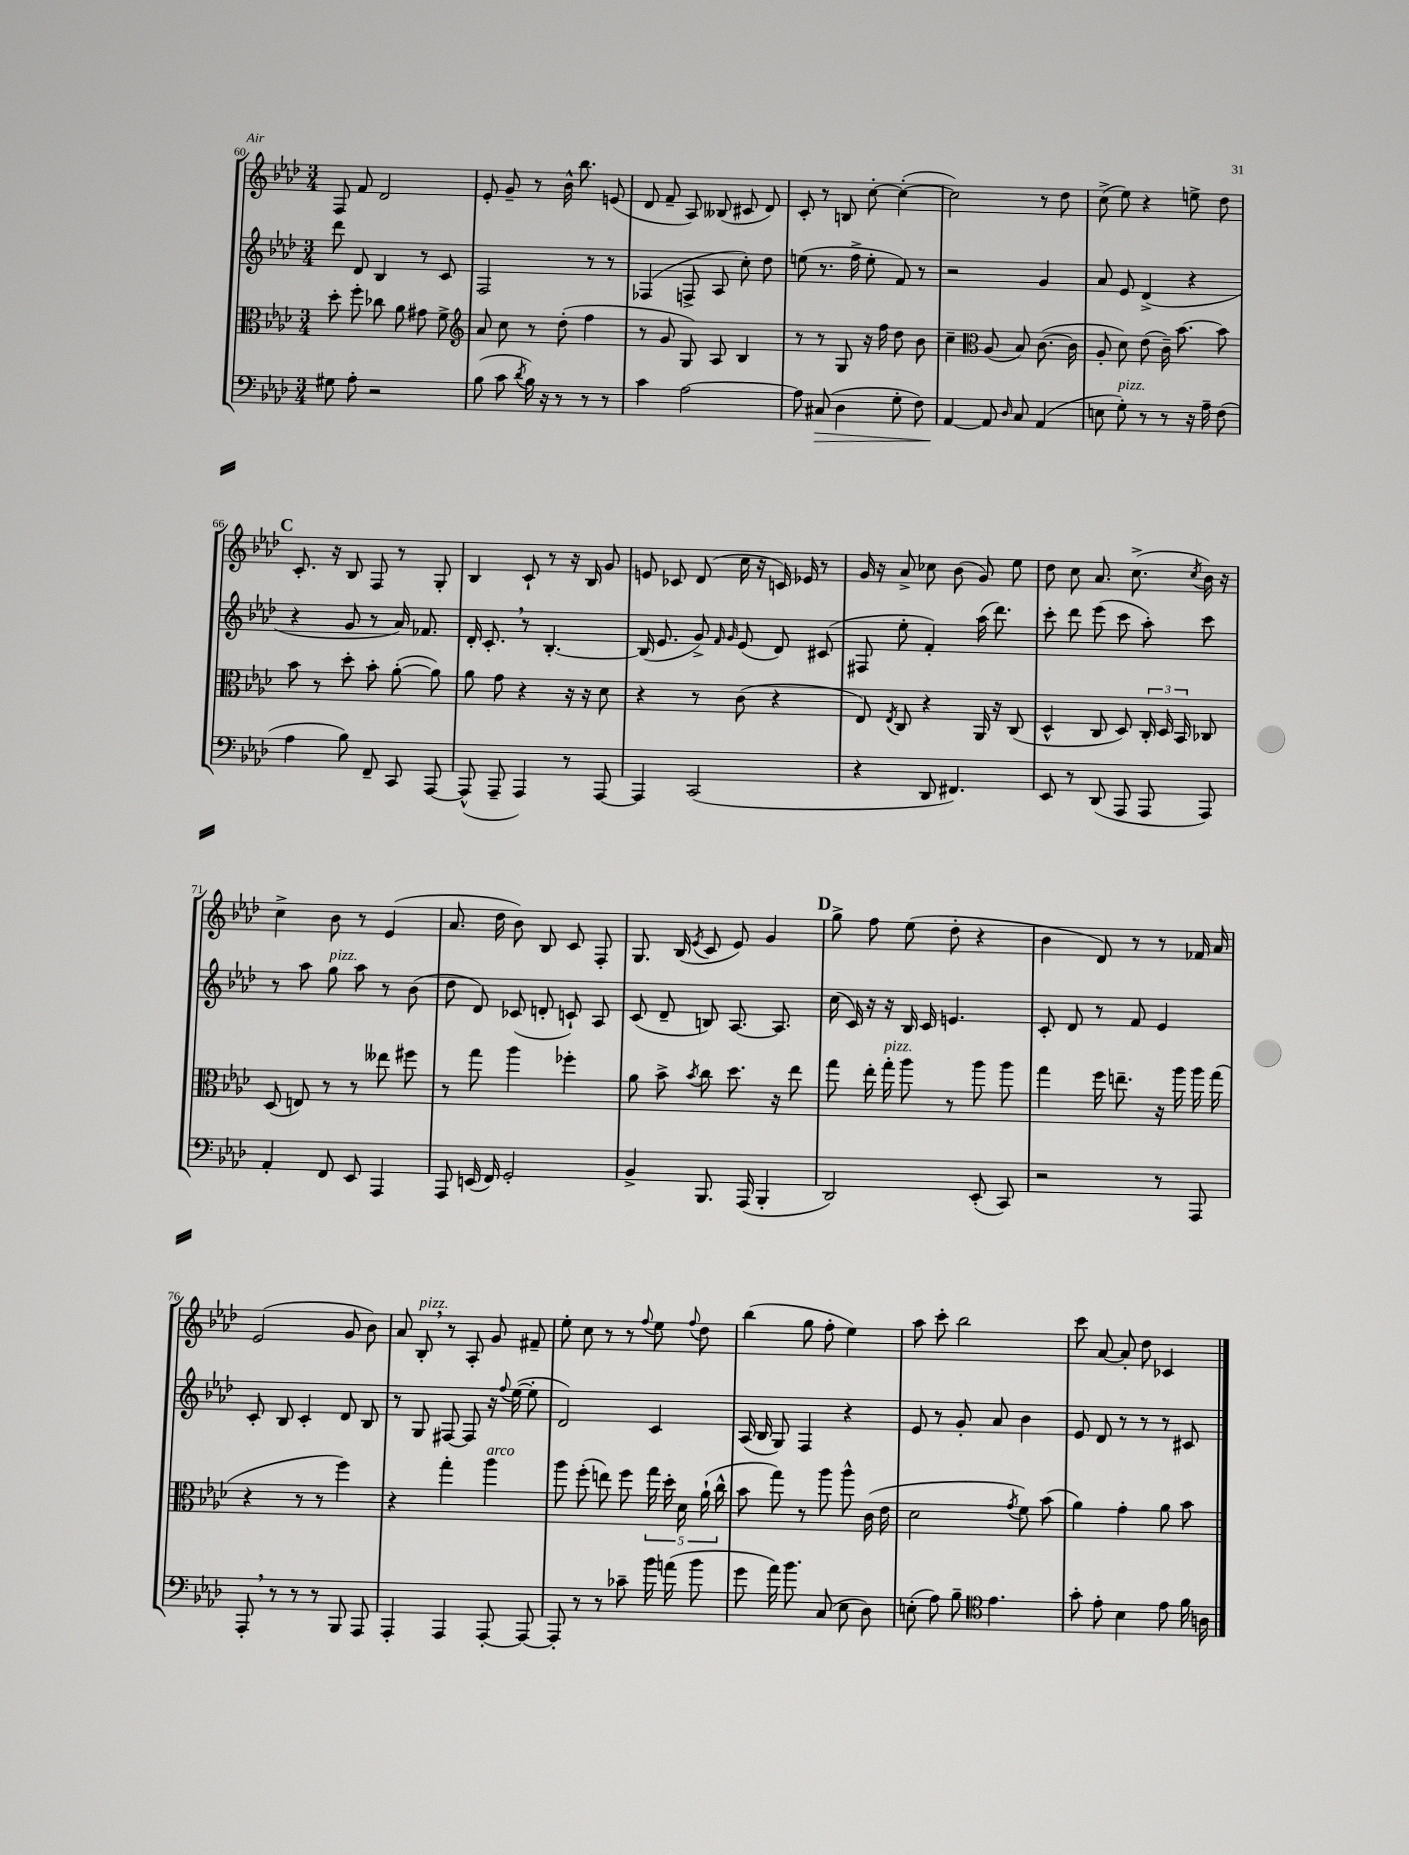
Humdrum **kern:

**kern	**dynam	**kern	**kern	**kern
*part4	*part4	*part3	*part2	*part1
*staff4	*staff4	*staff3	*staff2	*staff1
*clefF4	*	*clefC3	*clefG2	*clefG2
*k[b-e-a-d-]	*	*k[b-e-a-d-]	*k[b-e-a-d-]	*k[b-e-a-d-]
*M3/4	*	*M3/4	*M3/4	*M3/4
=60	=60	=60	=60	=60
8G#X\	.	8dd-'\	8ddd-\	8F/
8A-'\	.	8ff'\	8d-/	8f/
2r	.	8cc-X\	4B-/	2d-/
.	.	8a-\	.	.
.	.	8g#X\	8r	.
.	.	8f^\	8c/	.
=61	=61	=61	=61	=61
*	*	*clefG2	*	*
(8B-\	.	8a-/	2F/	8e-'/
8c\	.	8cc\	.	8g~/
8qd-/	.	.	.	.
16B-\)	.	8r	.	8r
16r	.	.	.	.
8r	.	(8dd-'\	.	16b-^^\
.	.	.	.	8.bb-\
8r	.	4ff\	8r	.
8r	.	.	8r	(8en/
=62	=62	=62	=62	=62
4c\	.	8r	(4F-X/	8d-/
.	.	8g/	.	8f~/
[2A-\	.	8G/)	8Fn^/	8A-/)
.	.	8A-/	8A-/	(8B--X/
.	.	4B-/	8cc'\)	8c#X/
.	.	.	8dd-\	8d-/)
=63	=63	=63	=63	=63
8A-\]	.	8r	(8een\	8c'/
!	!LO:HP:b	!	!	!
(8C#X/	>	8r	8.r	8r
4D-\	.	8G/	.	8Bn/
.	.	.	16ff^\	.
.	.	16r	8ee'\	[8cc'\
.	.	16ff\	.	.
8G'\	.	8dd-\	8f/)	(4cc'\_
8F\)	.	8b-\	8r	.
=64	=64	=64	=64	=64
[4AA-/	.	4cc~\	2r	2cc\])
*	*	*clefC3	*	*
8AA-/]	]	(8A-/	.	.
16qqD-/	.	.	.	.
8C/	.	8B-/)	.	.
(4AA-/	.	([8.c\	4g/	8r
.	.	.	.	8dd-\
.	.	16c\]	.	.
=65	=65	=65	=65	=65
8En\	.	8A-'/	8a-/	(8cc^\
!LO:TX:a:i:t=pizz.	!	!	!	!
8G'\)	.	8d-\)	8e-/	8ee-\)
8r	.	(8e-\	(4d-^/	4r
8r	.	16c~\)	.	.
.	.	[8.b-\	.	.
16r	.	.	4r	8een^\
16A-~\	.	.	.	.
(8F\	.	8b-\]	.	8dd-\
!!LO:LB:g=z
!!LO:REH:place=s1:t=C
=66	=66	=66	=66	=66
4A-\	.	8b-\	4r	8.c'/
.	.	8r	.	.
.	.	.	.	16r
8B-\)	.	8dd-'\	8g/	8B-/
8FF~/	.	8b-'\	8r	8F/
8CC/	.	([8a-'\	16a-/)	8r
.	.	.	8.f-X/	.
[8AAA-/	.	8a-\])	.	8G'/
=67	=67	=67	=67	=67
(8AAA-^^/]	.	8a-\	16d-'/	4B-/
.	.	.	8.c',/	.
8AAA-~/	.	8g\	.	.
4AAA-/)	.	4r	8r	8c`/
.	.	.	[4.B-'/	8r
8r	.	16r	.	16r
.	.	16r	.	16B-/
[8AAA-/	.	8d-\	.	8g/
=68	=68	=68	=68	=68
4AAA-/]	.	4r	(16B-/]	8en/
.	.	.	8.e-/	.
.	.	.	.	8c-X/
(2CC/	.	8r	8g^/)	(8d-/
.	.	.	16qqf/	.
.	.	.	16qqg/	.
.	.	(8c\	(8e-/	16cc\
.	.	.	.	16r
.	.	4r	8d-/)	16cn/)
.	.	.	.	16e-X/
.	.	.	(8c#X/	8r
=69	=69	=69	=69	=69
4r	.	8E-/)	8F#X/	16g/
.	.	.	.	16r
.	.	8qE-/	.	.
.	.	8C/	8ee-'\	8a-^/
8DD-/	.	4r	4f'/)	8cc-X\
4.FF#X/)	.	.	.	(8b-\
.	.	16AA-/	(16aa-\	8g/)
.	.	16r	8.ddd-\)	.
.	.	(8C/	.	8ee-\
=70	=70	=70	=70	=70
8EE-/	.	4D-^^/	8ccc'\	8dd-\
8r	.	.	8ddd-\	8cc\
(8DD-/	.	8C/	(8eee-\	8.a-/
8AAA-/	.	8D-/)	8ccc\	.
.	.	.	.	(8.cc^\
8AAA-/	.	24C'/	8aa-'\)	.
.	.	24D-/	.	.
.	.	24BB-/	.	.
.	.	.	.	8qcc/
8AAA-/)	.	8C-X/	8ccc\	16b-\)
.	.	.	.	16r
!!LO:LB:g=z
=71	=71	=71	=71	=71
4AA-'/	.	(8D-/	8r	4cc^\
.	.	8En/)	8aa-\	.
!	!	!	!LO:TX:a:i:t=pizz.	!
8FF/	.	8r	8gg\	8b-\
8EE-/	.	8r	8aa-\	8r
4AAA-/	.	8ee--X\	8r	(4e-/
.	.	8ff#X\	(8b-\	.
=72	=72	=72	=72	=72
8AAA-/	.	8r	8dd-\	8.a-/
(16EEn/	.	8gg\	8d-/)	.
16FF/)	.	.	.	16dd-\
2GG'/	.	4aa-\	(8c-X/	8b-\)
.	.	.	8dn'/	8B-/
.	.	4ff-X'\	8cn`/)	8c/
.	.	.	8A-/	8F'/
=73	=73	=73	=73	=73
4BB-^/	.	8a-\	(8c/	8.G/
.	.	8b-^\	8d-~/	.
.	.	.	.	(16B-/
.	.	8qb-/	.	8qe-/
8.BBB-/	.	8cc\	8Bn/)	8c/
.	.	8.dd-\	[8.A-/	8e-/)
(16AAA-/	.	.	.	.
4BBB-'/	.	.	.	4g/
.	.	16r	8.A-/]	.
.	.	8ee-\	.	.
!!LO:REH:place=s1:t=D
=74	=74	=74	=74	=74
2DD-/)	.	8gg\	(16cc\	8gg^\
.	.	.	16c/)	.
.	.	16ee-'\	16r	8ff\
!	!	!LO:TX:a:i:t=pizz.	!	!
.	.	16gg'\	16r	.
.	.	8aa-\	16B-/	(8ee-\
.	.	.	16c/	.
.	.	8r	4.en/	8dd-'\
(8EE-'/	.	8aa-\	.	4r
8CC/)	.	8aa-\	.	.
=75	=75	=75	=75	=75
2r	.	4gg\	8c'/	4b-\
.	.	.	8d-/	.
.	.	16ff\	8r	8d-/)
.	.	8.een~\	.	.
.	.	.	8f/	8r
8r	.	16r	4e-/	8r
.	.	16aa-\	.	.
8AAA-/	.	16aa-\	.	16f-X/
.	.	(16gg\	.	16a-/
!!LO:LB:g=z
=76	=76	=76	=76	=76
8AAA-',/	.	4r	8c'/	(2e-/
8r	.	.	8B-/	.
8r	.	8r	4c'/	.
8r	.	8r	.	.
8BBB-/	.	4ff\)	8d-/	8g/
8AAA-/	.	.	8B-/	8b-\)
=77	=77	=77	=77	=77
4AAA-'/	.	4r	8r	8a-/
!	!	!	!	!LO:TX:a:i:t=pizz.
.	.	.	8G/	8B-',/
4AAA-/	.	4gg'\	[8F#X/	8r
.	.	.	8F#/]	8A-'/
!	!	!LO:TX:a:i:t=arco	!	!
[8AAA-'/	.	4aa-\	16r	8g/
.	.	.	8qqff/	.
.	.	.	([16ee-\	.
8AAA-/_	.	.	8ee-'\]	8f#X~/
=78	=78	=78	=78	=78
8AAA-'/]	.	8aa-\	2d-/)	8ee-'\
8r	.	(8ff'\	.	8cc\
8r	.	8een\)	.	8r
8c-X~\	.	8ff\	.	8r
.	.	.	.	8qqff/
16b-\	.	20gg\	4c/	8ee-\
.	.	20dd-'\	.	.
(16an\	.	.	.	.
.	.	20d-\	.	.
.	.	.	.	8qqff/
8b-\	.	.	.	8dd-\
.	.	(20a-`\	.	.
.	.	20cc^^\	.	.
=79	=79	=79	=79	=79
8g\	.	8b-\	(16A-/	(4bb-\
.	.	.	16B-/	.
16a-\)	.	8gg\)	8G/)	.
8.b-\	.	.	.	.
.	.	8r	4F/	8gg\
(8C/	.	8aa-\	.	8ff'\
8E-\	.	8aa-^^\	4r	4ee-\)
8D-\)	.	(16c\	.	.
.	.	16e-\	.	.
=80	=80	=80	=80	=80
(8En'\	.	2d-\	8e-/	8aa-\
8A-\)	.	.	8r	8ccc'\
8B-~\	.	.	8g'/	2bb-\
*clefC4	*	*	*	*
4.e-\	.	.	8a-/	.
.	.	8qg/	.	.
.	.	8f\)	4b-\	.
.	.	(8b-\	.	.
=81	=81	=81	=81	=81
8g'\	.	4a-\)	8e-/	8ccc\
8e-'\	.	.	8d-/	[8a-/
4B-\	.	4g'\	8r	8a-'/]
.	.	.	8r	8dd-\
8e-\	.	8a-\	8r	4c-X/
16f\	.	8b-\	8c#X/	.
16An\	.	.	.	.
==	==	==	==	==
*-	*-	*-	*-	*-
